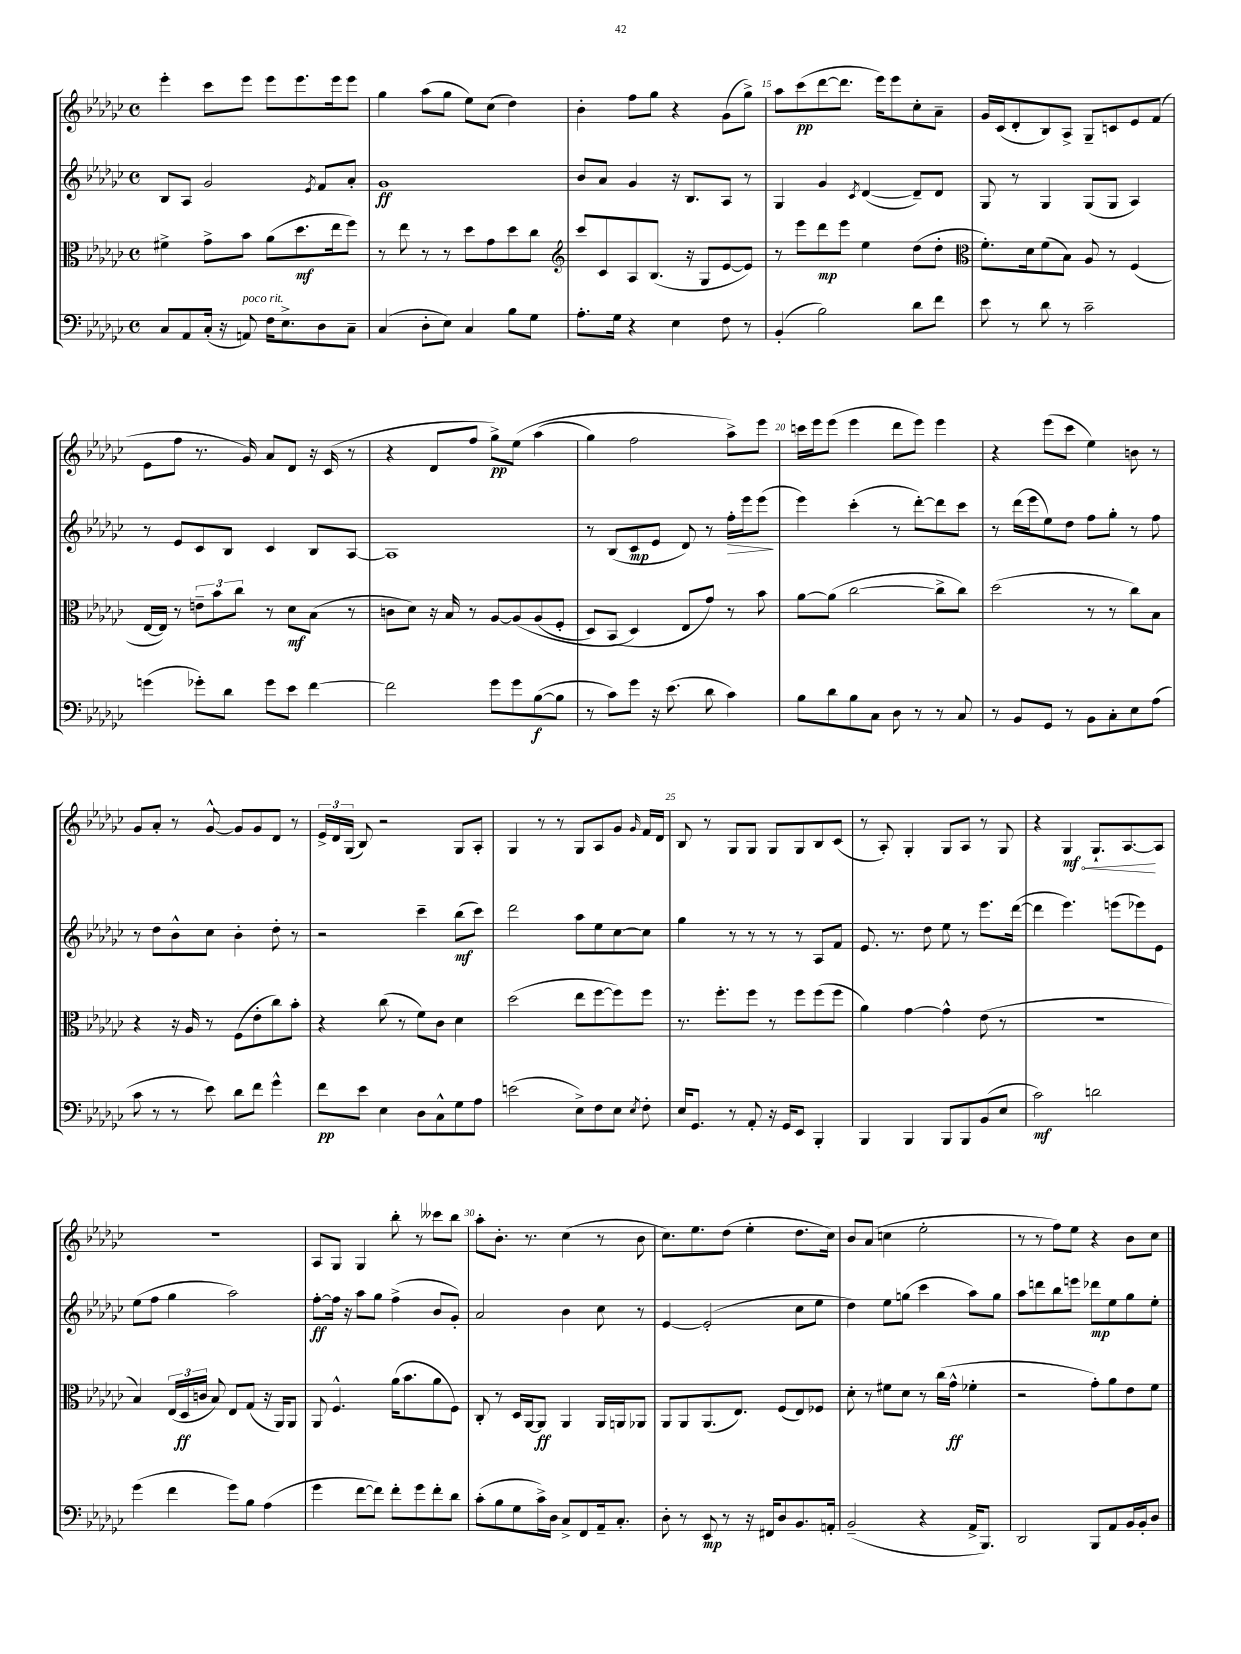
<<
\new StaffGroup <<
\new Staff = "s0" {
    \clef treble \key ges \major \defaultTimeSignature \time 4/4
    \autoBeamOff ees'''4-. ces'''8[ ees'''8] ees'''8[ ees'''8. ees'''16 ees'''8] |
    ges''4 aes''8[( ges''8] ees''8[) ces''8]( des''4) |
    bes'4-. f''8[ ges''8] r4 ges'8[( ges''8]->) |
    aes''8[ ces'''8\pp( des'''8~ des'''8.] ees'''16[) ees'''8 ces''8-. aes'8]-- |
    ges'16[ ces'16( des'8-. bes8) aes8]-> ges8[-- c'8 ees'8 f'8]( |
    ees'8[ f''8] r8. ges'16) aes'8[ des'8] r16 ces'16( r8 |
    r4 des'8[ f''8] ges''8[->\pp) ees''8]\( aes''4( |
    ges''4) f''2 aes''8[->\) ees'''8] |
    c'''16[ ees'''16 ees'''8]( ees'''4 des'''8[ ees'''8]) ees'''4 |
    r4 ees'''8[( ces'''8] ees''4) b'8 r8 |
    ges'8[ aes'8]-. r8 ges'8~-^ ges'8[ ges'8 des'8] r8 |
    \tuplet 3/2 { ees'16[-> des'16 ges16]( } bes8) r2 ges8[ aes8]-. |
    ges4 r8 r8 ges8[ aes8 ges'8] \grace { ges'16 } f'16[ des'16] |
    bes8 r8 ges8[ ges8] ges8[ ges8 bes8 ces'8]( |
    r8 aes8-.) ges4-. ges8[ aes8] r8 ges8 |
    r4 \once \override Hairpin.circled-tip = ##t ges4\mf\< ges8.[-! aes8.~\! aes8] |
    R1 |
    aes8[ ges8] ges4 bes''8-. r8 ceses'''8[ bes''8] |
    aes''8[-. bes'8.]-. r8. ces''4( r8 bes'8 |
    ces''8.[) ees''8. des''8]( ees''4-. des''8.[ ces''16]) |
    bes'8[ aes'8]( c''4 ees''2-. |
    r8 r8 f''8[) ees''8] r4 bes'8[ ces''8] \bar "|." |
}
\new Staff = "s1" {
    \clef treble \key ges \major \defaultTimeSignature \time 4/4
    \autoBeamOff bes8[ aes8] ges'2 \acciaccatura { ees'8 } f'8[ aes'8]-. |
    ges'1\ff |
    bes'8[ aes'8] ges'4 r16 bes8.[ aes8] r8 |
    ges4 ges'4 \acciaccatura { ces'8 } des'4~( des'8[--) des'8] |
    ges8 r8 ges4 ges8[( ges8] aes4) |
    r8 ees'8[ ces'8 bes8] ces'4 bes8[ aes8]~ |
    aes1 |
    r8 bes8[( ces'8\mp ees'8] des'8) r8 f''16[-.\> ees'''16 ees'''8]\!( |
    ees'''4) ces'''4-.( r8 des'''8[~-.) des'''8 ces'''8] |
    r8 des'''16[( ees'''16 ees''8) des''8] f''8[ ges''8]-. r8 f''8 |
    r8 des''8[ bes'8-^ ces''8] bes'4-. des''8-. r8 |
    r2 ces'''4-- bes''8[\mf( ces'''8]) |
    des'''2 aes''8[ ees''8 ces''8~ ces''8] |
    ges''4 r8 r8 r8 r8 aes8[ f'8] |
    ees'8. r8. des''8 ees''8 r8 ees'''8.[ des'''16]~( |
    des'''4 ees'''4.) e'''8[( ees'''8) ees'8] |
    ees''8[( f''8] ges''4 aes''2) |
    f''8[~-.\ff f''16] r16 aes''8[ ges''8] f''4->( bes'8[ ges'8]-.) |
    aes'2 bes'4 ces''8 r8 |
    ees'4~ ees'2-.( ces''8[ ees''8] |
    des''4) ees''8[ g''8]( ces'''4 aes''8[) g''8] |
    aes''8[ d'''8 bes''8 e'''8] des'''8[\mp ees''8 ges''8 ees''8]-. \bar "|." |
}
\new Staff = "s2" {
    \clef alto \key ges \major \defaultTimeSignature \time 4/4
    \autoBeamOff fis'4-> ges'8[-> bes'8] aes'8[( des''8.\mf ees''16 f''8]) |
    r8 ees''8 r8 r8 des''8[ ges'8 des''8 ces''8] |
    \clef treble ces'''8[ ces'8 aes8 bes8.]( r16 ges8[ ees'8~ ees'8]) |
    r8 ees'''8[ des'''8\mp ees'''8] ees''4 des''8[( des''8]-. |
    \clef alto f'8.[-.) des'16 f'8( bes8]) aes8 r8 f4( |
    ees16[~ ees16]) r8 \tuplet 3/2 { e'8[-- bes'8 ces''8] } r8 des'8[\mf bes8]( r8 |
    c'8[ des'8]) r16 bes16 r8 aes8[~ aes8\( aes8( f8]-. |
    des8[) bes,8]( des4\) ees8[ ges'8]) r8 bes'8 |
    aes'8[~ aes'8]( ces''2~ ces''8[-> ces''8]) |
    des''2( r8 r8 ces''8[) bes8] |
    r4 r16 aes16 r8 f8[( ees'8-. ces''8) bes'8]-. |
    r4 ces''8( r8 f'8[) ces'8] des'4 |
    des''2( ees''8[ f''8~ f''8) f''8] |
    r8. f''8.[-. f''8] r8 f''8[ f''8( f''8] |
    aes'4) ges'4~ ges'4-^ ees'8( r8 |
    R1 |
    bes4) \tuplet 3/2 { ees16[( des16\ff c'16] } bes8) ees8[ ges8]( r16 aes,16[) aes,8] |
    aes,8 f4.-^ aes'16[( bes'8. aes'8 f8]) |
    ces8-. r8 des16[ aes,16~ aes,8]\ff aes,4 aes,16[ a,16 aes,8] |
    aes,8[ aes,8 aes,8.( ees8.]) f8[( ees8) fes8] |
    des'8-. r8 fis'8[ des'8] r8 ces''16[( ges'16]-^\ff fes'4-. |
    r2 ges'8[-.) aes'8 ees'8 f'8] \bar "|." |
}
\new Staff = "s3" {
    \clef bass \key ges \major \defaultTimeSignature \time 4/4
    \autoBeamOff ces8[ aes,8 ces16]-.( r16 a,8^\markup { \italic "poco rit." }) f16[ ees8.-> des8 ces8]-- |
    ces4( des8[-. ees8]) ces4 bes8[ ges8] |
    aes8.[-. ges16] r4 ees4 f8 r8 |
    bes,4-.( bes2) des'8[ f'8] |
    ees'8 r8 des'8 r8 ces'2-- |
    g'4( ges'8[-.) des'8] ges'8[ ees'8] f'4~ |
    f'2 ges'8[ ges'8 bes8~\f( bes8] |
    r8 ces'8[) ges'8] r16 ees'8.( des'8 ces'4) |
    bes8[ des'8 bes8 ces8] des8 r8 r8 ces8 |
    r8 bes,8[ ges,8] r8 bes,8[ ces8-. ees8 aes8]( |
    ces'8 r8 r8 ees'8) des'8[ f'8] ges'4-^ |
    f'8[\pp ees'8] ees4 des8[ ces8-^ ges8 aes8] |
    e'2( ees8[->) f8 ees8] \acciaccatura { ees8 } f8-. |
    ees16[ ges,8.] r8 aes,8-. r16 ges,16[ ees,8] bes,,4-. |
    bes,,4 bes,,4 bes,,8[ bes,,8 bes,8( ees8] |
    ces'2\mf) d'2 |
    ges'4( f'4 ges'8[) bes8] aes4( |
    ges'4 f'8[~ f'8]) f'8[-. ges'8 f'8-. des'8] |
    ces'8[-.( bes8 ges8 ces'16->) des16] ces8[-> f,8 aes,16-- ces8.]-. |
    des8-. r8 ees,8\mp r8 r16 fis,16[ des8 bes,8. a,16]-. |
    bes,2--( r4 aes,16[-> bes,,8.]) |
    des,2 bes,,8[ aes,8 bes,16 bes,16-. des8] \bar "|." |
}
>>
>>
\layout { \context { \Score currentBarNumber = #12 \override BarNumber.break-visibility = ##(#f #t #t) barNumberVisibility = #(every-nth-bar-number-visible 5) } }
